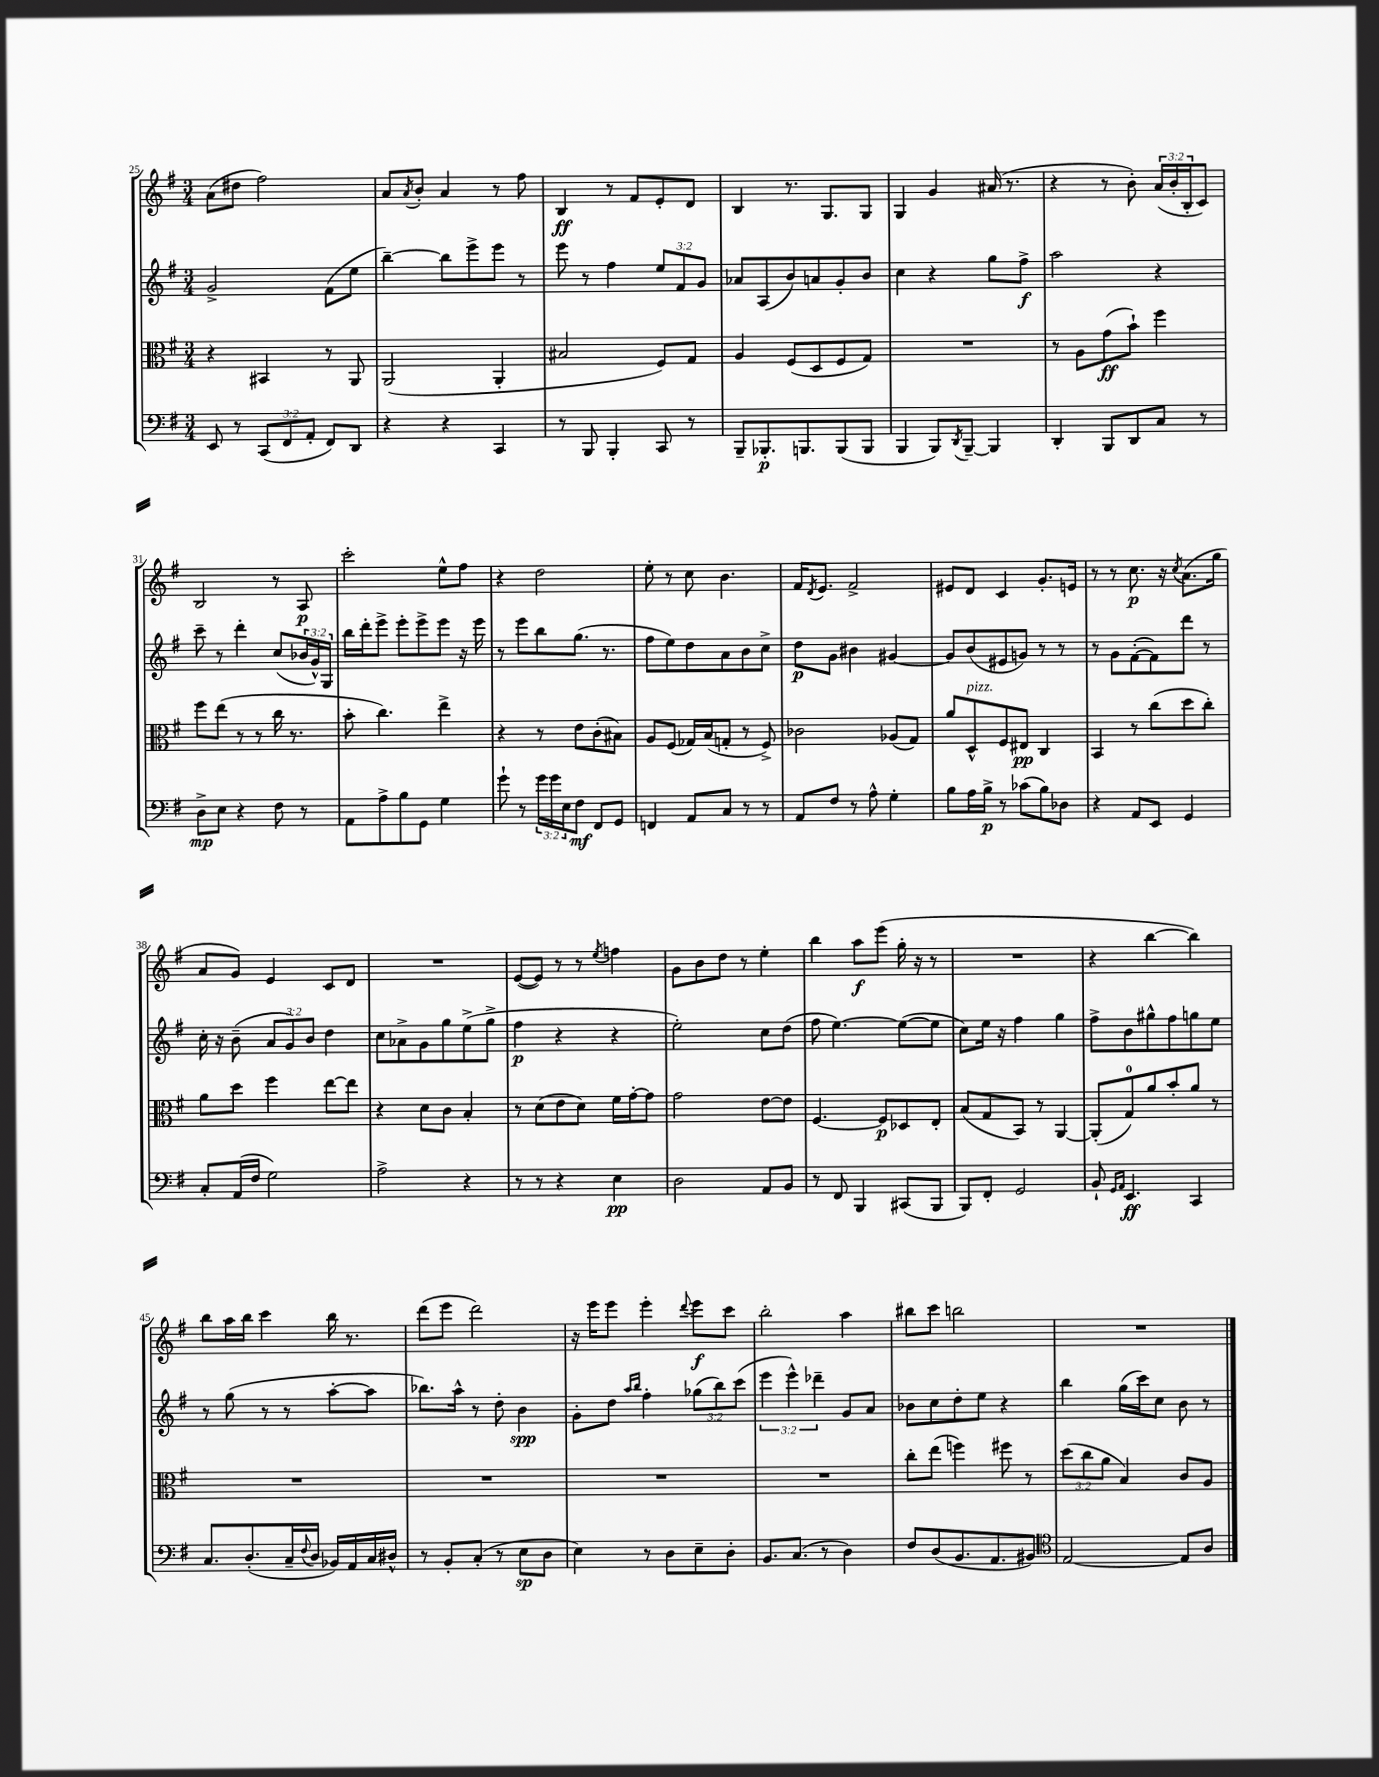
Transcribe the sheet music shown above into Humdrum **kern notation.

**kern	**kern	**kern	**kern
*staff4	*staff3	*staff2	*staff1
*clefF4	*clefC3	*clefG2	*clefG2
*k[f#]	*k[f#]	*k[f#]	*k[f#]
*M3/4	*M3/4	*M3/4	*M3/4
8EE	4r	2g^	(8a
8r	.	.	8dd#
(12CC	4BB#	.	2ff#)
12FF#	.	.	.
12AA'	.	.	.
8FF#)	8r	(8f#	.
8DD	8AA	8ee	.
=	=	=	=
4r	(2AA	[4bb~)	8a
.	.	.	8qa
.	.	.	8b'
4r	.	8bb]	4a
.	.	8eee^	.
4CC	4AA'	8eee	8r
.	.	8r	8ff#
=	=	=	=
8r	2B#	8eee	4B
8BBB	.	8r	.
4BBB'	.	4ff#	8r
.	.	.	8f#
8CC	8F#)	12ee	8e'
.	.	12f#	.
8r	8G	.	8d
.	.	12g	.
=	=	=	=
8BBB~	4A	8a-	4B
8.BBB-'	.	(8A	.
.	(8F#	8b)	8.r
8.BBB	.	.	.
.	8D	8a	.
.	.	.	8.G
(8BBB	8F#	8g'	.
8BBB	8G)	8b	8G
=	=	=	=
4BBB	2.r	4cc	4G
8BBB)	.	4r	4g
8qDD	.	.	.
[8BBB~	.	.	.
4BBB]	.	8gg	(16a#
.	.	.	8.r
.	.	8ff#^	.
=	=	=	=
4DD'	8r	2aa	4r
.	8A	.	.
8BBB	(8g	.	8r
8DD	8b`)	.	8b')
8C	4ff#	4r	(24a
.	.	.	24b'
.	.	.	24B'
8r	.	.	8c)
=	=	=	=
8D^	8ff#	8ccc~	2B
8E	(8ee	8r	.
4r	8r	4ddd'	.
.	8r	.	.
8F#	16cc	(8cc	8r
.	8.r	.	.
8r	.	24b-	8A
.	.	24g^^)	.
.	.	24G	.
=	=	=	=
8AA	8b'	16bb	2ccc'
.	.	16ddd'	.
8A^	4.cc)	8eee^	.
8B	.	8eee'	.
8GG	.	8eee^	.
4G	4ee^	8eee	8ee^^
.	.	16r	8ff#
.	.	16eee	.
=	=	=	=
8g`	4r	8r	4r
8r	.	8eee	.
24g	8r	8bb	2dd
24g	.	.	.
24E	.	.	.
8F#	8e	(8.gg	.
8FF#	(8c'	.	.
.	.	8.r	.
8GG	8B#)	.	.
=	=	=	=
4FF	8A	8ff#	8ee'
.	(8F#	8ee)	8r
8AA	16G-)	8dd	8cc
.	(16B	.	.
8C	8G'	8a	4.b
8r	8r	8b	.
8r	8F#^)	8cc^	.
=	=	=	=
8AA	2c-	8dd	16f#
.	.	.	8qd
.	.	.	8.e
8F#	.	8g	.
8r	.	4b#	2f#^
8A^^	.	.	.
4G'	(8A-	[4g#	.
.	8G)	.	.
=	=	=	=
8B	8a	8g#]	8e#
16A	8D^^	(8b	8d
16B^	.	.	.
8r	8F#	8e#	4c
(8c-	8E#	8g)	.
8B)	4C	8r	8.g'
8D-	.	8r	.
.	.	.	16e
=	=	=	=
4r	4BB	8r	8r
.	.	8g	8r
8AA	8r	([8f#'	8.cc
8EE	(8cc	8f#])	.
.	.	.	16r
.	.	.	8qcc
4GG	8dd	8ddd	(8.a
.	8cc')	8r	.
.	.	.	16gg
=	=	=	=
8C'	8a	16cc'	8a
.	.	16r	.
(16AA	8dd	(8b~	8g)
16F#	.	.	.
2G)	4ff#	12a	4e
.	.	12g)	.
.	.	12b	.
.	[8ee	4dd	8c
.	8ee]	.	8d
=	=	=	=
2A^	4r	8cc	2.r
.	.	8a-^	.
.	8d	8g	.
.	8c	8gg	.
4r	4B'	(8ee^	.
.	.	8gg^	.
=	=	=	=
8r	8r	4ff#	([8e
8r	(8d	.	8e])
4r	8e	4r	8r
.	8d)	.	8r
.	.	.	8qee
4E	16f#	4r	4ff
.	[16g'	.	.
.	8g]	.	.
=	=	=	=
2D	2g	2ee')	8g
.	.	.	8b
.	.	.	8dd
.	.	.	8r
8AA	[8e	8cc	4ee'
8BB	8e]	(8dd	.
=	=	=	=
8r	[4.F#	8ff#	4bb
8FF#	.	[4.ee)	.
4BBB	.	.	8aa
.	8F#]	.	(8eee
(8CC#	8D-	(8ee_	16gg'
.	.	.	16r
8BBB	8E'	8ee]	8r
=	=	=	=
8BBB)	(8B	8cc)	2.r
8FF#'	8G	16ee	.
.	.	16r	.
2GG	8BB)	4ff#	.
.	8r	.	.
.	[4AA	4gg	.
=	=	=	=
8BB`	(8AA']	8ff#^	4r
16qqGG	.	.	.
16qqAA	.	.	.
4.EE	8G)	8b	.
.	8a	8gg#^^	[4bb
.	8b'	8ff#	.
4CC	8a	8gg	4bb])
.	8r	8ee	.
=	=	=	=
8.C	2.r	8r	8bb
.	.	(8gg	16aa
(8.D'	.	.	16bb
.	.	8r	4ccc
16C~	.	8r	.
8qqF#	.	.	.
16D	.	.	.
16BB-)	.	[8aa'	16bb
16AA	.	.	8.r
16C	.	8aa]	.
16D#^^	.	.	.
=	=	=	=
8r	2.r	8.bb-)	(8ddd
8BB'	.	.	8eee
.	.	16aa^^	.
(8C'	.	8r	2ddd)
8r	.	8dd'	.
8E	.	4b	.
8D	.	.	.
=	=	=	=
4E)	2.r	8g'	16r
.	.	.	16eee
.	.	8dd	8eee
.	.	16qqaa	.
.	.	16qqbb	.
8r	.	4ff#'	4eee'
8D	.	.	.
.	.	.	8qqddd
8E~	.	(12gg-	8eee
.	.	12bb)	.
8D'	.	.	8ccc
.	.	(12ccc	.
=	=	=	=
8.BB	2.r	6eee	2bb'
.	.	6eee^^)	.
(8.C	.	.	.
.	.	6ddd-~	.
8r	.	.	.
4D)	.	8g	4aa
.	.	8a	.
=	=	=	=
8F#	8cc'	8b-	8bb#
(8D	(8ee	8cc	8ccc
8.BB	4ff)	8dd'	2bb
.	.	8ee	.
8.AA	.	.	.
.	8ff#	4r	.
8BB#)	8r	.	.
=	=	=	=
*clefC4	*	*	*
[2E	(12dd	4bb	2.r
.	12cc	.	.
.	12a	.	.
.	4B)	(16gg	.
.	.	16ccc)	.
.	.	8cc	.
8E]	8c	8b	.
8A	8A	8r	.
==	==	==	==
*-	*-	*-	*-
